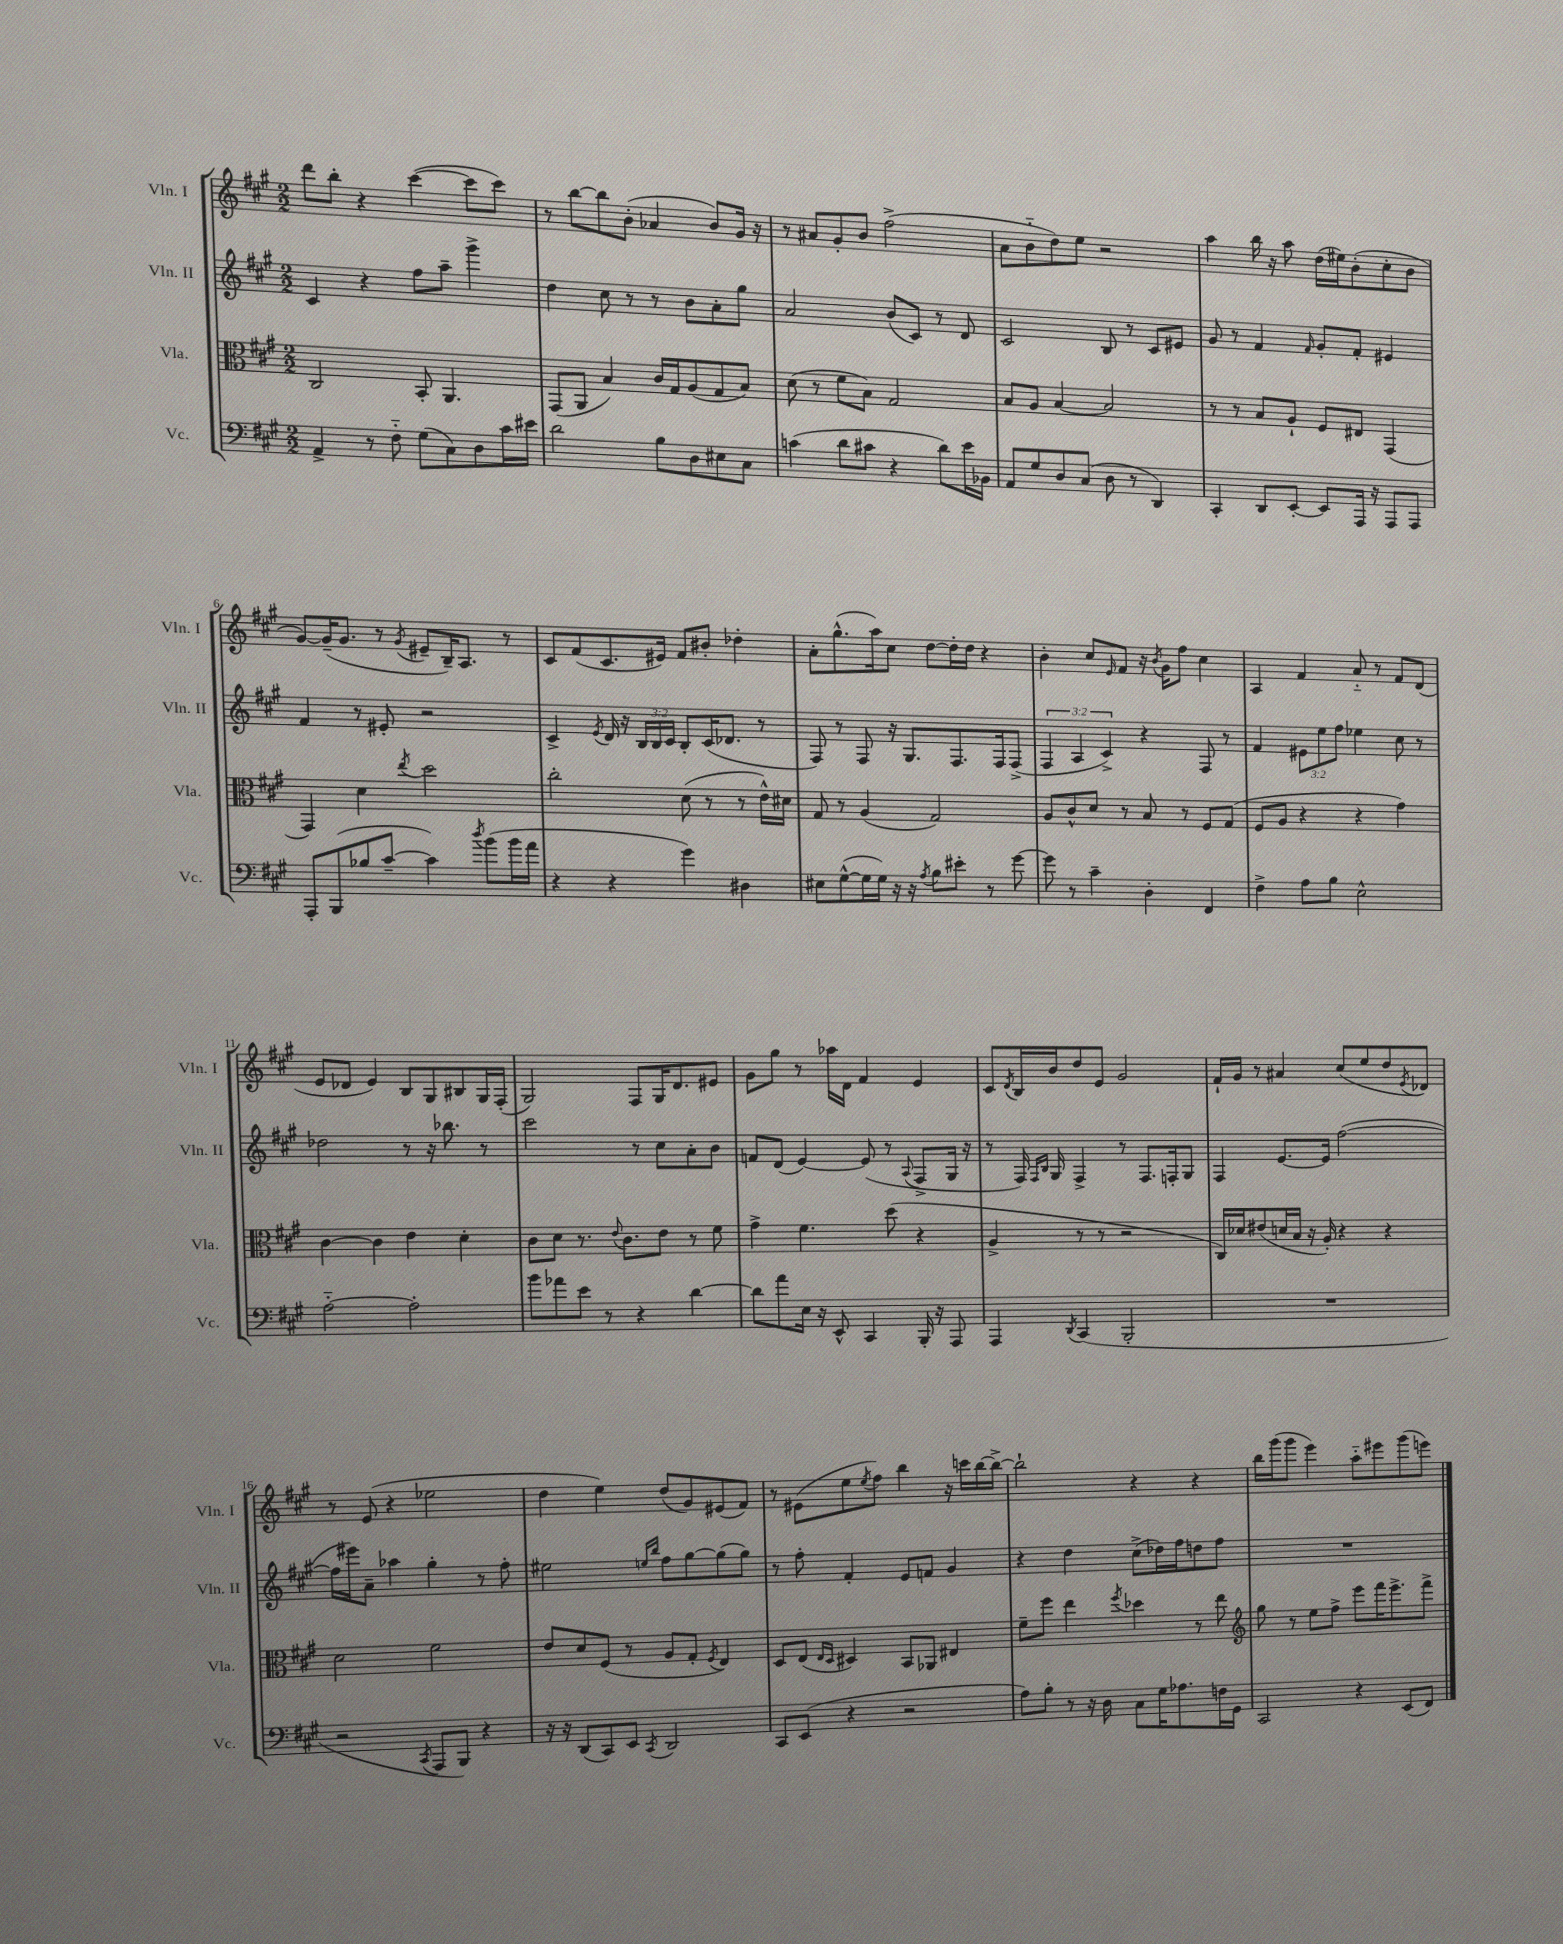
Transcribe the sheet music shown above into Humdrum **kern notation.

**kern	**kern	**kern	**kern
*part4	*part3	*part2	*part1
*staff4	*staff3	*staff2	*staff1
*I"Vc.	*I"Vla.	*I"Vln. II	*I"Vln. I
*I'Vc.	*I'Vla.	*I'Vln. II	*I'Vln. I
*clefF4	*clefC3	*clefG2	*clefG2
*k[f#c#g#]	*k[f#c#g#]	*k[f#c#g#]	*k[f#c#g#]
*M2/2	*M2/2	*M2/2	*M2/2
=1	=1	=1	=1
4AA^/	2C#/	4c#/	8ddd\L
.	.	.	8bb'\J
8r	.	4r	4r
8F#\	.	.	.
(8G#\L	8BB'/	8ff#\L	([4ccc#\
8C#\)	4.AA/	8aa~\J	.
8D\	.	4ggg#^\	8ccc#\L]
16c#\L	.	.	8ccc#\J)
16e#X\JJ	.	.	.
=2	=2	=2	=2
2d\	(8GG#/L	4dd\	8r
.	8AA/J	.	[8bb\L
.	4B/)	8cc#\	8bb\]
.	.	8r	(8b'\J
8B\L	16c#/LL	8r	4a-X/
.	16G#/J	.	.
8D\	(8A/	8b\L	.
8E#X\	8G#/	8a'\	8b/L)
8C#\J	8B/J)	8gg#\J	16g#/Jk
.	.	.	16r
=3	=3	=3	=3
(4cn\	(8d\	2a/	8r
.	8r	.	8a#X/L
8d\L	8f#\L	.	8g#'/
8c#X\J	8B\J)	.	8b/J
4r	2G#/	(8b/L	(2ff#^\
.	.	8c#/J)	.
8d\L)	.	8r	.
16e\L	.	8d/	.
16BB-X\JJ	.	.	.
=4	=4	=4	=4
8AA/L	8B/L	2c#/	8a\L
8G#/	8A/J	.	8b\
8D/	[4B/	.	8dd\)
(8C#/J	.	.	8ee\J
8D\	2B/]	8B/	2r
8r	.	8r	.
4DD/)	.	8c#/L	.
.	.	8e#X/J	.
=5	=5	=5	=5
4CC#'/	8r	8g#/	4aa\
.	8r	8r	.
8DD/L	8B/L	4f#/	16bb\
.	.	.	16r
[8EE'/J	8A`/J	.	8aa\
.	.	16qqf#/	.
8EE/L]	8F#/L	8g#'/L	(16dd\LL
.	.	.	16ee#X\J)
16AAA/Jk	8E#X/J	8f#'/J	(8b'\
16r	.	.	.
8AAA/L	(4GG#/	4e#X/	8cc#'\
8AAA/J	.	.	8b\J
!!LO:LB:g=z
=6	=6	=6	=6
8AAA'/L	4GG#/)	4f#/	[8g#/L)
(8BBB/	.	.	(16g#~/K]
.	.	.	8.g#/J
8B-X/	4d\	8r	.
[8c#~/J	.	8e#X'/	8r
.	8qee/	.	8qg#/
4c#\])	2dd\	2r	8e#X~/L
.	.	.	16B~/K)
.	.	.	8.A/J
8qdd/	.	.	.
(8b\L	.	.	.
16b\L	.	.	8r
16a\JJ	.	.	.
=7	=7	=7	=7
4r	2cc#'\	4c#^/	8c#/L
.	.	.	(8f#/
.	.	8qe/	.
4r	.	16d/	8.c#/
.	.	16r	.
.	.	24B/LL	.
.	.	24B/	.
.	.	.	16e#X/Jk)
.	.	24c#/JJ	.
4g#\)	(8d\	8B'/L	8f#/L
.	8r	(16c#/K	8b#X'/J
.	.	8.d-X/J	.
4D#X\	8r	.	4dd-X'\
.	16e^^\LL)	8r	.
.	16d#X\JJ	.	.
=8	=8	=8	=8
8E#X\L	8G#/	8F#/)	8a'\L
([8G#^^\	8r	8r	(8.gg#^^\
16G#\L]	(4A/	8F#/	.
16G#\JJ)	.	.	16aa\k)
16r	.	16r	8cc#\J
16r	.	8.G#/L	.
8qA/	.	.	.
8B\L	2G#/)	.	[8dd\L
8e#X'\J	.	8.F#/	16dd'\L]
.	.	.	16dd\JJ
8r	.	.	4r
.	.	16F#/k	.
[8g#\	.	(8F#^/J	.
=9	=9	=9	=9
8g#\]	8A/L	6F#/	4b'\
8r	8c#^^/	.	.
.	.	6A/	.
4c#~\	8d/J	.	8cc#/L
.	.	6c#^/)	.
.	.	.	16qqe/
.	8r	.	8f#/J
4D'\	8B/	4r	16r
.	.	.	8qb/
.	.	.	16g#\KL
.	8r	.	8ff#\J
4FF#/	8F#/L	8F#/	4cc#\
.	(8G#/J	8r	.
=10	=10	=10	=10
4F#^\	8F#/L	4f#/	4A/
.	8A/J	.	.
8A\L	4r	12e#X\L	4f#/
.	.	12ee\	.
8B\J	.	.	.
.	.	12ff#\J	.
2E^^\	4r	4ee-X\	8a/
.	.	.	8r
.	4g#\)	8cc#\	8f#/L
.	.	8r	(8d/J
!!LO:LB:g=z
=11	=11	=11	=11
[2A\	[4c#\	2dd-X\	8e/L
.	.	.	8d-X/J
.	4c#\]	.	4e/)
2A'\]	4e\	8r	8B/L
.	.	16r	8G#/
.	.	8.bb-X\	.
.	4d'\	.	8B#X/
.	.	8r	16G#/L
.	.	.	(16F#'/JJ
=12	=12	=12	=12
8b\L	8c#\L	2ccc#\	2G#/)
8a-X\	8d\J	.	.
8e\J	8.r	.	.
8r	.	.	.
.	8qqe/	.	.
.	8.c#\L	.	.
4r	.	8r	8F#/L
.	8e\J	8cc#\L	16G#/K
.	.	.	8.d/
[4d\	8r	8a'\	.
.	8f#\	8b\J	8e#X/J
=13	=13	=13	=13
8d\L]	4g#^\	8fn/L	8g#\L
8a\	.	(8d/J	8gg#\J
16E\Jk	4.f#\	[4e/)	8r
16r	.	.	.
8EE^^/	.	.	16aa-X\LL
.	.	.	16d\JJ
4CC#/	.	(8e/]	4f#/
.	(8dd\	8r	.
.	.	8qqA/	.
16BBB'/	4r	8F#^/L	4e/
16r	.	.	.
8AAA/	.	16G#/Jk	.
.	.	16r	.
=14	=14	=14	=14
4AAA/	4A^/	8r	8c#/L
.	.	.	8qd/
.	.	16F#/)	16B/L
.	.	16qqF#/LL	.
.	.	16qqB/JJ	.
.	.	16G#/	16b/J
8qDD/	.	.	.
(4CC#/	8r	4F#^/	8dd/
.	8r	.	8e/J
2BBB'/	2r	8r	2g#/
.	.	8.F#/L	.
.	.	16Fn'/k	.
.	.	8G#/J	.
=15	=15	=15	=15
1r	16C#/LL)	4F#/	16f#`/LL
.	16d-X/J	.	16g#/JJ
.	(8e#X/	.	8r
.	16dn/L	[8.e/L	4a#X/
.	16B/JJ	.	.
.	16r	.	.
.	16A'/)	16e/Jk]	.
.	4r	([2ff#\	(8cc#/L
.	.	.	8ee/
.	4r	.	8dd/
.	.	.	8qe/
.	.	.	8d-X/J)
!!LO:LB:g=z
=16	=16	=16	=16
2r	2d\	16ff#\LL]	8r
.	.	16eee#X\J)	.
.	.	8a~\J	(8e/
.	.	4aa-X\	4r
8qCC#/	.	.	.
8AAA/L	2f#\	4gg#'\	2ee-X\
8BBB/J)	.	.	.
4r	.	8r	.
.	.	8ff#'\	.
=17	=17	=17	=17
16r	8e/L	2ee#X\	4dd\
16r	.	.	.
(8DD/L	8d/	.	.
8CC#/)	(8F#/J	.	4ee\)
8EE/J	8r	.	.
.	.	16qqeen/LL	.
8qCC#/	.	16qqbb/JJ	.
2DD/	8A/L	8ff#\L	(8dd/L
.	8G#'/J	[8gg#\	8g#/)
.	8qF#/	.	.
.	4E/)	(8gg#\]	(8e#X/
.	.	8gg#\J)	8f#/J)
=18	=18	=18	=18
8CC#/L	8D/L	8r	8r
(8EE/J	(8E/J	8ff#'\	(8e#X\L
.	16qqE/LL	.	.
.	16qqD/JJ	.	.
4r	4D#X/)	4f#'/	8ee\
.	.	.	8qee/
.	.	.	8ff#\J)
2r	8BB/L	8e/L	4bb\
.	8AA-X/J	8fn/J	.
.	4E#X/	4g#/	16r
.	.	.	16cccn\LL
.	.	.	[16bb\
.	.	.	16bb^\JJ_
=19	=19	=19	=19
8A\L)	8f#~\L	4r	2bb`\]
8B'\J	8ff#\J	.	.
8r	4ee\	4dd\	.
16r	.	.	.
16D\	.	.	.
.	8qff#/	.	.
8C#\L	4dd-X\	(8cc#^\L	4r
16G#\K	.	16dd-X\L)	.
8.A-X\	.	16ff#\J	.
.	8r	8ddn\	4r
16Fn\L	8ee\	8ff#\J	.
16GG#\JJ	.	.	.
=20	=20	=20	=20
*	*clefG2	*	*
2CC#/	8gg#\	1r	16bb\LL
.	.	.	(16ggg#\J
.	8r	.	8ggg#\J
.	8ee\L	.	4eee\)
.	8ff#^\J	.	.
4r	8eee\L	.	8aa\L
.	16fff#\K	.	8eee#X\
.	8.eee^\	.	.
(8EE/L	.	.	(8ggg#\
8FF#/J)	8fff#^\J	.	8eeen\J)
==	==	==	==
*-	*-	*-	*-
